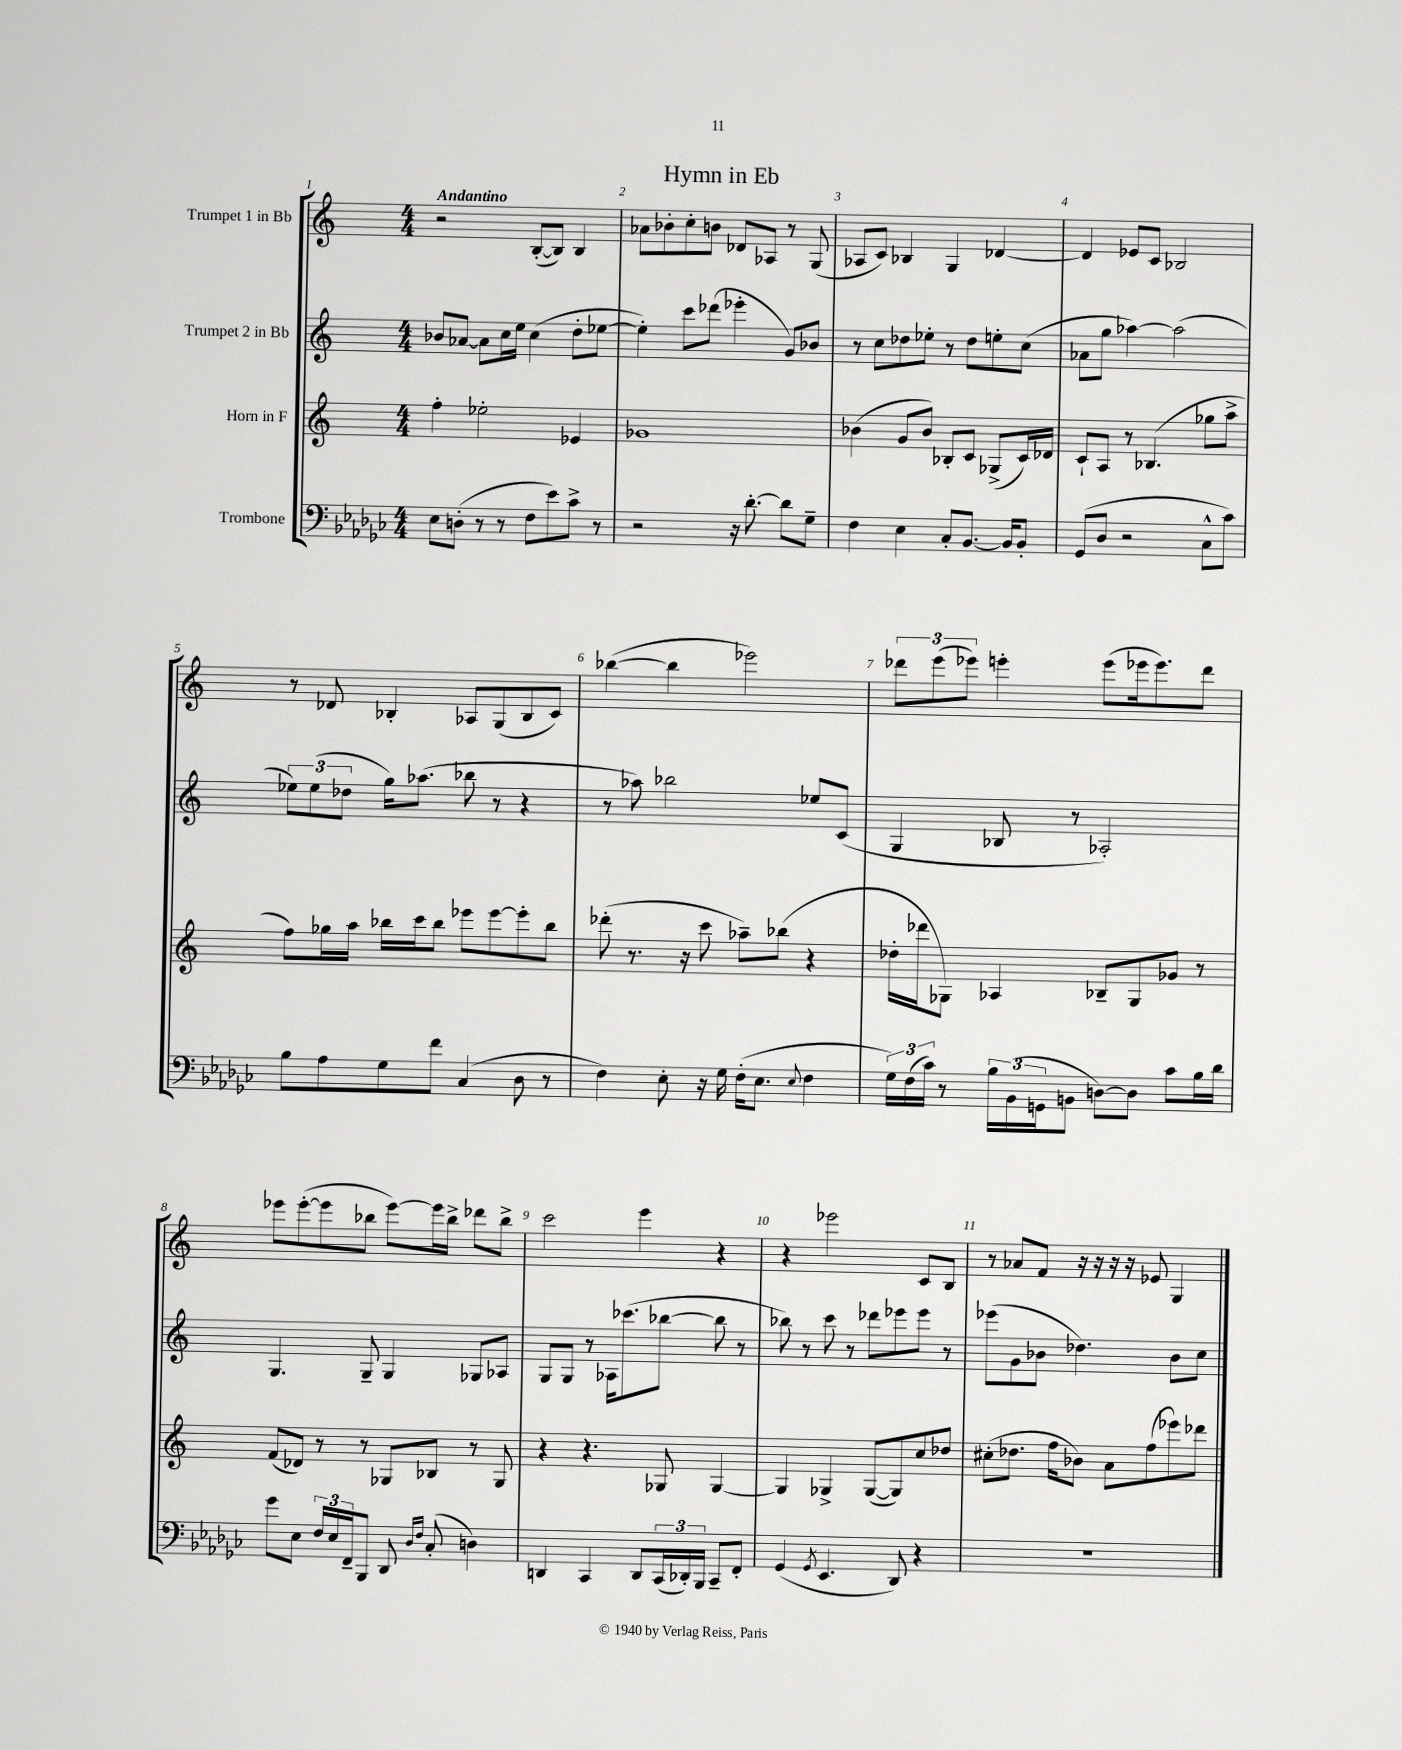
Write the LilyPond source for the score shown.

\header { title = "Hymn in Eb" }
<<
\new StaffGroup <<
\new Staff = "s0" \with { instrumentName = "Trumpet 1 in Bb" } {
    \clef treble \key c \major \numericTimeSignature \time 4/4 \tempo "Andantino"
    r2 b8~-.( b8) b4 |
    aes'8 bes'8-. c''8-. b'8 des'8 aes8 r8 g8( |
    aes8 c'8) bes4 g4 des'4~ |
    des'4 ees'8 c'8 bes2 |
    r8 des'8 bes4-. aes8 g8( bes8 c'8) |
    bes''4~( bes''4 ees'''2) |
    \tuplet 3/2 { des'''8 e'''8( ees'''8) } e'''4-. e'''8( ees'''16 ees'''8.) des'''8 |
    ees'''8 ees'''8~-.( ees'''8 bes''8 ees'''8~) ees'''16 bes''16-> des'''8 bes''8-> |
    c'''2 e'''4 r4 |
    r4 ees'''2 c'8 b8 |
    r8 aes'8 f'8 r16 r16 r16 r16 ees'8 g4 \bar "|." |
}
\new Staff = "s1" \with { instrumentName = "Trumpet 2 in Bb" } {
    \clef treble \key c \major \numericTimeSignature \time 4/4
    bes'8 aes'8~ aes'8 c''16 e''16 c''4( d''8-. ees''8~ |
    ees''4-.) c'''8 des'''8( ees'''4-. g'8) bes'8 |
    r8 c''8 des''8 ees''8-. r8 des''8 e''8-. c''8( |
    aes'8 g''8 aes''4~) aes''2( |
    \tuplet 3/2 { ees''8) ees''8( des''8 } g''16) aes''8.( bes''8 r8 r4 |
    r8 aes''8) bes''2 ees''8 c'8( |
    g4 bes8 r8 aes2-.) |
    g4. g8-- g4 ges8 aes8 |
    g8 g8 r8 aes16 ces'''8.( bes''8~ bes''8 r8 |
    bes''8) r8 c'''8 r8 des'''8 ees'''8 ees'''8 r8 |
    ees'''8( g'8 bes'8 des''4.) bes'8 c''8 \bar "|." |
}
\new Staff = "s2" \with { instrumentName = "Horn in F" } {
    \clef treble \key c \major \numericTimeSignature \time 4/4
    f''4-. ees''2-. ees'4 |
    ges'1 |
    bes'4( g'8 bes'8) bes8-. c'8 ges8->( c'16) des'16 |
    c'8-! a8 r8 bes4.( ges''8 a''8-> |
    f''8) ges''16 a''16 bes''16 c'''16 bes''8 ees'''8 ees'''8~ ees'''8-. bes''8 |
    des'''8-.( r8. r16 c'''8 aes''8--) bes''8( r4 |
    des''16-. des'''16 ges8) aes4 bes8-- ges8 ges'8 r8 |
    f'8( des'8) r8 r8 ges8 bes8 r8 ges8 |
    r4 r4. ges8 ges4~ |
    ges4 ges4-> ges8~( ges8) c''8 des''8 |
    cis''8-.( des''8. f''16 bes'8) a'8 f''8( ees'''8) des'''8 \bar "|." |
}
\new Staff = "s3" \with { instrumentName = "Trombone" } {
    \clef bass \key ges \major \numericTimeSignature \time 4/4
    ees8 d8-.( r8 r8 f8 ees'8) ces'8-> r8 |
    r2 r16 des'8.~-. des'8 ges8-- |
    f4 ees4 ces8-. bes,8.~ bes,16 bes,8-. |
    ges,8( des8 r2 ces8-^ ces'8) |
    bes8 aes8 ges8 f'8 ces4( des8 r8 |
    f4) ees8-. r16 ges16 f16-.( ees8. \appoggiatura { ees8 } f4 |
    \tuplet 3/2 { ges16) f16( ces'16) } r8 \tuplet 3/2 { bes16 bes,16( g,16 } b,8 d8~) d8 ces'8 bes16 des'16 |
    ges'8 ees8 \tuplet 3/2 { f16 ees16 f,16-- } bes,,8 des,8 \grace { des16 f16 } ces8-.( d4) |
    d,4 ces,4 d,8 \tuplet 3/2 { ces,16( des,16-.) bes,,16 } ces,8-- f,8-. |
    ges,4( \acciaccatura { ges,8 } ees,4. des,8) r4 |
    R1 \bar "|." |
}
>>
>>
\layout { \context { \Score \override BarNumber.break-visibility = ##(#f #t #t) barNumberVisibility = #all-bar-numbers-visible } }
